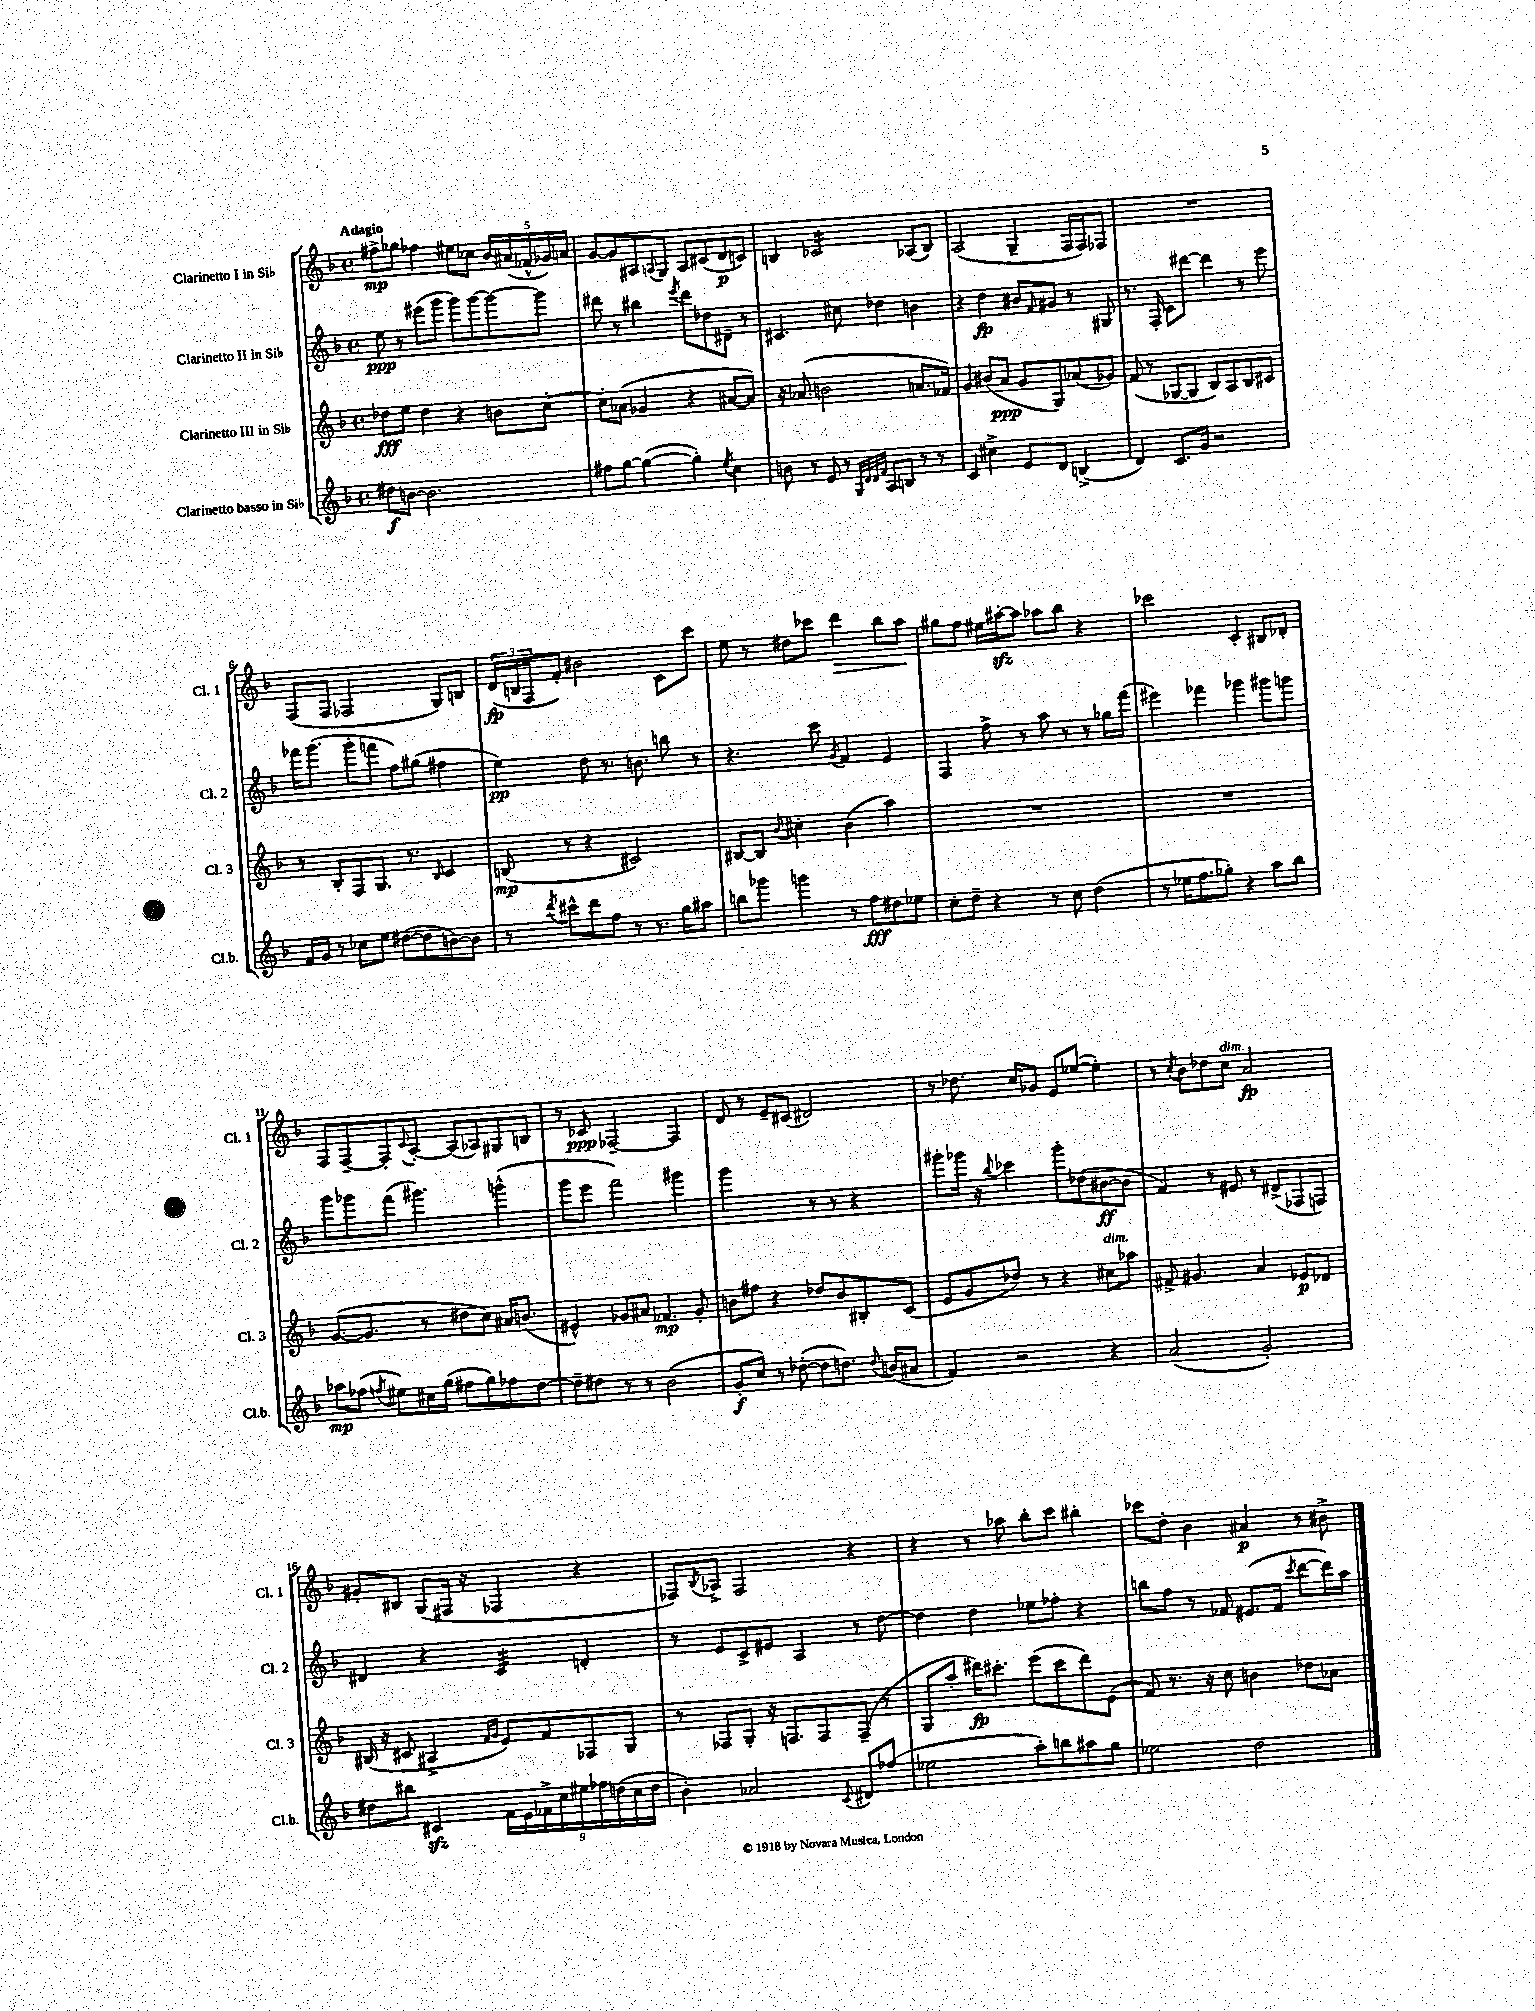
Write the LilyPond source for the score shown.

<<
\new StaffGroup <<
\new Staff = "s0" \with { instrumentName = "Clarinetto I in Sib" shortInstrumentName = "Cl. 1" } {
    \clef treble \key f \major \defaultTimeSignature \time 4/4 \tempo "Adagio"
    fis''8->\mp ges''8 fes''4 eis''8 ces''8 \tuplet 5/4 { bes'16 ais'16( fes'16-^ ges'16) a'16 } |
    g'8~ g'8 ais8 \appoggiatura { a8 } g8 a8 cis'8( d'8\p c'8) |
    b4 ces'2:16 aes8( b8) |
    a2( g4-- f16 f16) fes8 |
    R1 |
    f8( f8 fes2 g8) b8 |
    \tuplet 3/2 { d'16\fp( b16 f16 } f'8-.) bis'2 c'8 c'''8 |
    e''8 r8 dis''8 ces'''8 d'''4\> bes''8 a''8\! |
    gis''8 f''8 eis''16 ais''16~-.\sfz ais''8 aes''8 bes''8 r4 |
    ces'''2 c'4-. bis8 des'8-. |
    f8 f8~-- f8-. \appoggiatura { c'8 } a8~-. a8( aes8) gis8 b8 |
    r8 ces'8\ppp fes2~-- fes4 |
    d'8 r8 e'8-- cis'8( dis'2) |
    r8 des''8. c''16 ges'8 e'8 ees''8~( ees''4-.) |
    r8 \acciaccatura { c''8 } bes'8 des''8 c''8^\markup { \italic "dim." } a'2\fp |
    gis'8-. bis8 g8( fis16 r16 fes4 r4 |
    fes8) \acciaccatura { bes8 } aes8-> fes2 r4 |
    r4 r8 aes''8 bes''8-. c'''8 bis''4-. |
    ces'''8 d''8-. bes'4 ais'4\p r8 bis'8-> \bar "|." |
}
\new Staff = "s1" \with { instrumentName = "Clarinetto II in Sib" shortInstrumentName = "Cl. 2" } {
    \clef treble \key f \major \defaultTimeSignature \time 4/4
    e''8\ppp r8 eis'''8( g'''8 g'''8) g'''8~ g'''8~ g'''8 |
    dis'''8 r8 bis''4 \acciaccatura { e'''8 } dis'''8 des''8 dis'8-- r8 |
    cis'4. cis''8 des''4 b'4 |
    r4 d''4\fp bis'8 \grace { f'16 } gis'8 r8 gis8 |
    r8. f16-. c'8 dis'''8~ dis'''4 r8 e'''8 |
    fes'''16 g'''8.( g'''8-. f'''8 f''8) gis''8( fis''4 |
    e''4\pp) d''8 r8. b'8. b''8 r8 |
    r4. c'''8 \acciaccatura { g'8 } f'4 e'4 |
    f4 f''8-> r8 a''8 r8 r8 ges''16 f'''16( |
    eis'''4) fes'''4 ges'''4 gis'''8 g'''8 |
    g'''8 ges'''8 f'''8( gis'''4.) g'''4-^( |
    g'''8 e'''8 f'''2) gis'''4 |
    g'''2 r8 r8 r4 |
    gis'''8-. ges'''16 r16 \appoggiatura { bes''8 } ces'''4 ges'''8-. des''8( bis'8~\ff bis'8 |
    f'4) r8 eis'8 r8 dis'8->( fes8 f8) |
    dis'4 r4 c'4:32 d'4-. |
    r8 e'8 c'8-> eis'8 a4 r8 d''8~ |
    d''4 d''4 ees''8 fes''8-. r4 |
    b''8 f''8 r8 fes'8 eis'8.( fes'16 \acciaccatura { c'''8 } d'''8~ d'''16) a''16 \bar "|." |
}
\new Staff = "s2" \with { instrumentName = "Clarinetto III in Sib" shortInstrumentName = "Cl. 3" } {
    \clef treble \key f \major \defaultTimeSignature \time 4/4
    des''8\fff e''8 des''4 r4 b'8 c''8~-. |
    c''8-. aes'8( ges'4 r4 ais'8~ ais'8) |
    r16 aes'8.( b'2 a'8. fes'16) |
    g'4 bis'8( a'8\ppp g'8 g8) aes'8( ges'8) |
    f'8( r8 ges8~ ges8 bes8) a8 bes8 cis'8 |
    r8 bes8-. f8 g8. r8. \grace { bes16 } c'4 |
    b8\mp( r8 r4 cis'2) |
    bis8~ bis8 \appoggiatura { bes'8 } cis''4-. bes'4( a''4) |
    R1 |
    R1 |
    g'8.~( g'8. r8 dis''8 c''8) ais'16 b'8.( |
    eis'4-^) ges'8 ais'8 fes'4.\mp ges'8-. |
    b'8 fis''8 r4 des''8 b'8 bis8-. c'8( |
    e'8 g'8 des''8) r8 r4 cis''8^\markup { \italic "dim." } aes''8 |
    fis'8-> gis'4. a'4 ees'8\p des'8 |
    bis16( r16 cis'8 ais4-> \grace { f'16 g'16 } e'8) f'8 fes8 g8 |
    r8 fes8 g8-. r16 f8. f8 f8--( r8 |
    g8 a''8-. dis'''16\fp) cis'''8.-. e'''8( cis'''8 dis'''8) e'8( |
    f'8) r8. r16 c''8 b'4 des''8 aes'8 \bar "|." |
}
\new Staff = "s3" \with { instrumentName = "Clarinetto basso in Sib" shortInstrumentName = "Cl.b." } {
    \clef treble \key f \major \defaultTimeSignature \time 4/4
    dis''8\f b'8~ b'2. |
    fis''8 g''8~ g''4~( g''4-.) \acciaccatura { e''8 } c''4 |
    b'8 r8 e'8 r8 \grace { g32 d'32 d'32 f'32 } a8 b8 r8 r8 |
    c'4 cis''4-> e'8 d'8 b4->( |
    d'4) c'8. g'16 r2 |
    f'16 g'16 r8 ces''8 e''8 dis''8~( dis''8 b'8~) b'8 |
    r8 \acciaccatura { d'''8 } cis'''8-^ d'''8 f''8 r8 r8. g''16 ais''8 |
    b''8 ges'''8 g'''4 r8 f''8\fff dis''8 ees''8 |
    c''8-. d''8-- r4 r8 c''8 d''4( |
    r8 ees''16 f''8. ges''8-.) r4 a''8 bes''8 |
    aes''8\mp fes''8( \acciaccatura { f''8 } eis''8) cis''16 g''16( fis''8 g''8) fes''8 d''8~ |
    d''8-- dis''8 r8 r8 bes'2( |
    g'8-.\f c''8) r8 des''8~-.( des''8 d''8.) \appoggiatura { d''8 } b'16( ais'8 |
    f'4) r2 r4 |
    a'2( g'2-.) |
    dis''8 bis''8 cis'4\sfz \tuplet 9/8 { f'16 e'16 fes'16-> c''16 eis''16 fes''16 d''16( c''16 d''16 } |
    bes'4-.) aes'2 \appoggiatura { c'8 } dis'8 fes''8( |
    ees''2 a''8-.) b''8 ais''8 g''8 |
    ees''2 d''2 \bar "|." |
}
>>
>>
